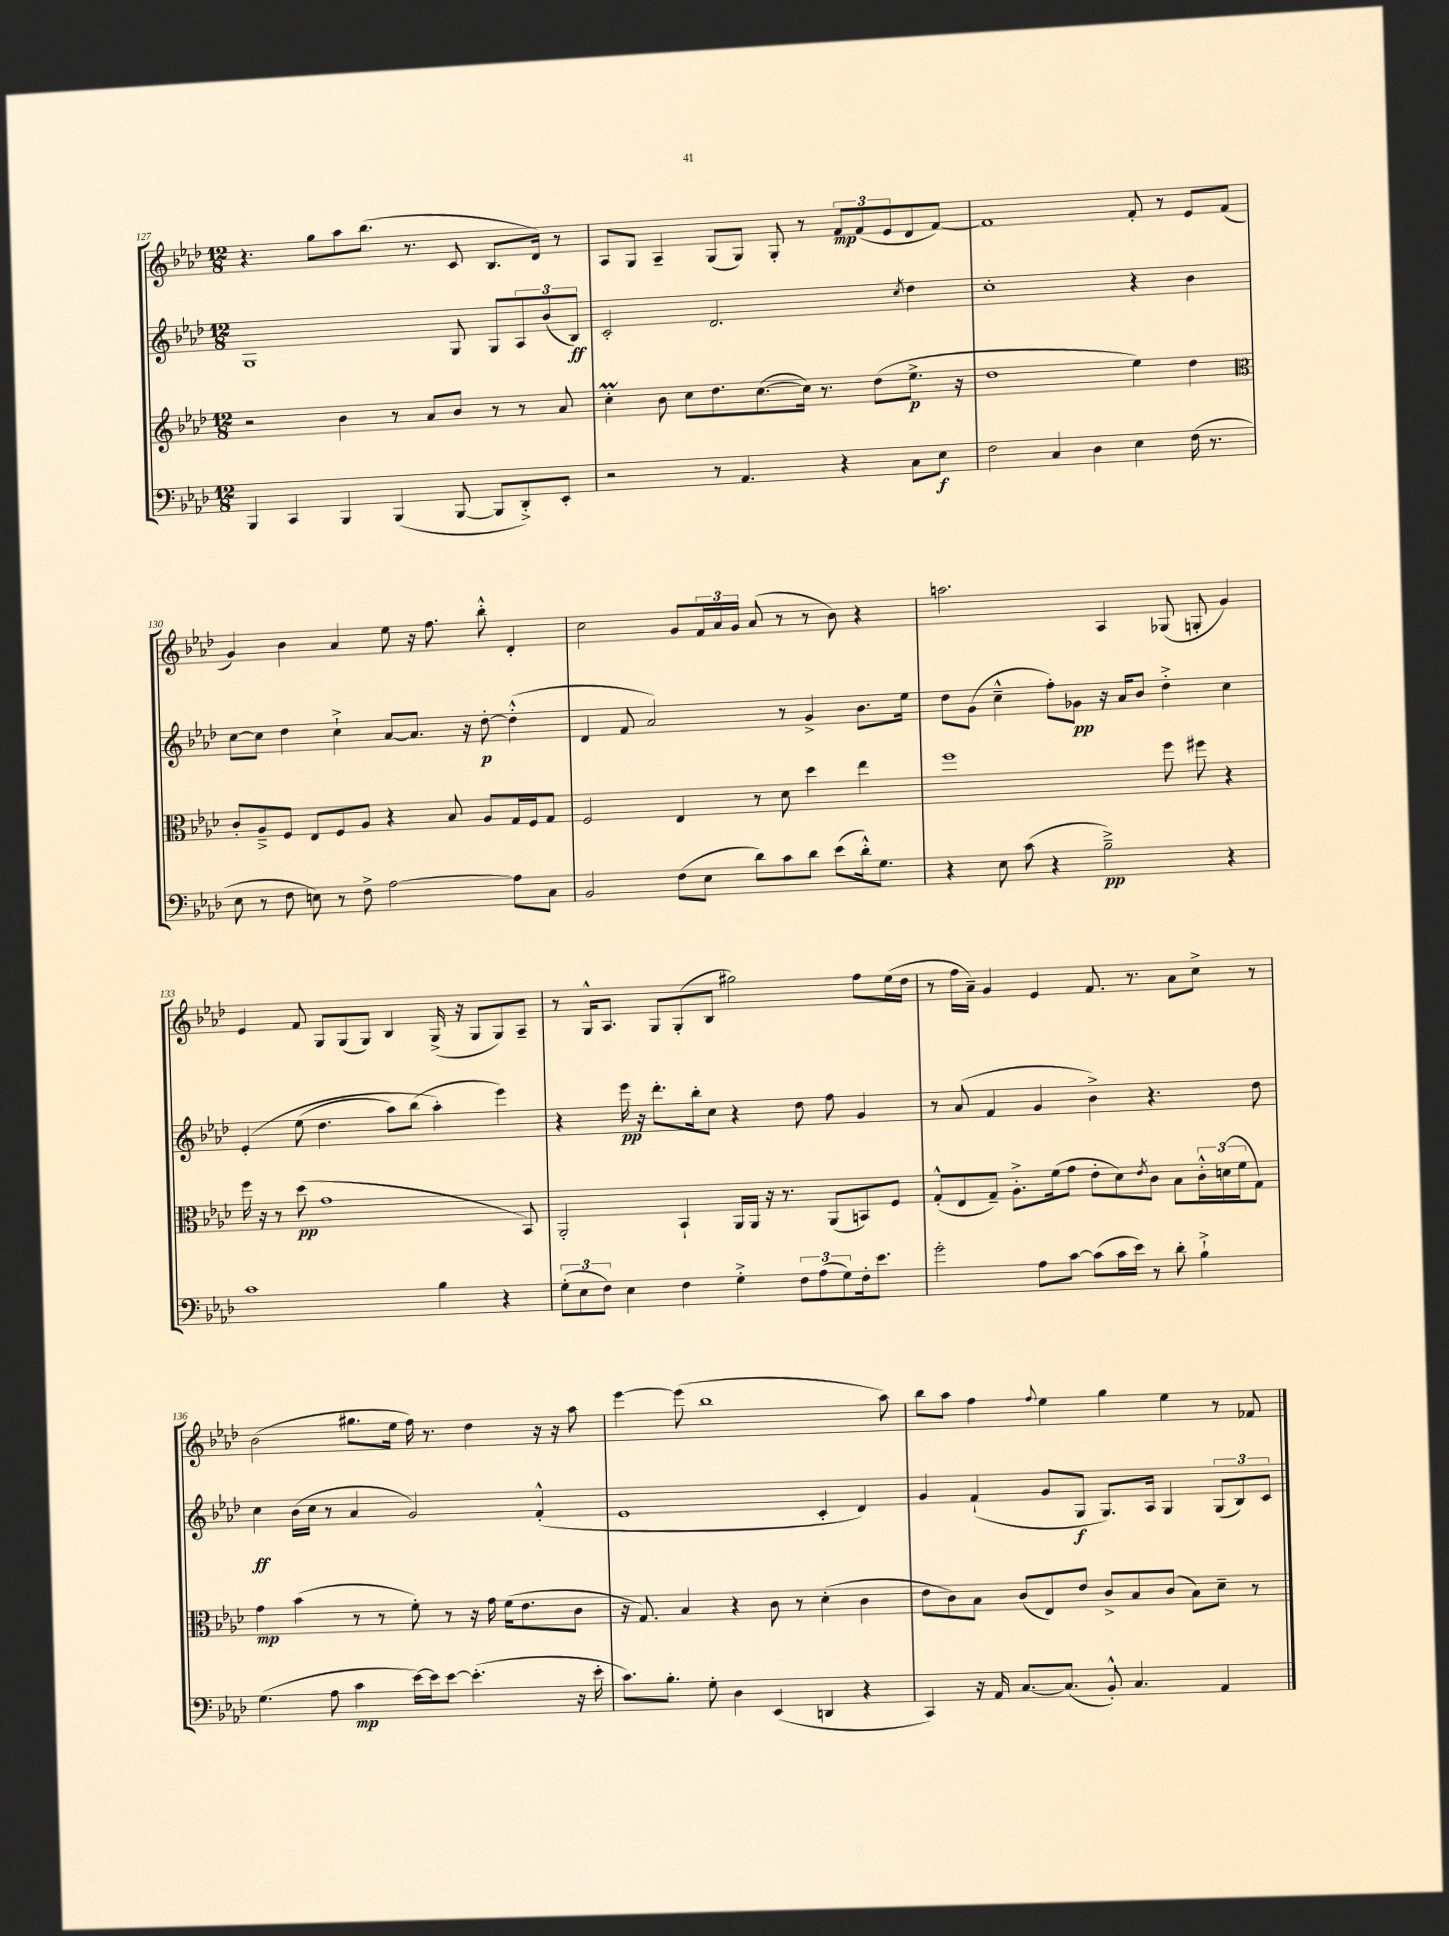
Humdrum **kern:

**kern	**kern	**kern	**kern
*staff4	*staff3	*staff2	*staff1
*clefF4	*clefG2	*clefG2	*clefG2
*k[b-e-a-d-]	*k[b-e-a-d-]	*k[b-e-a-d-]	*k[b-e-a-d-]
*M12/8	*M12/8	*M12/8	*M12/8
4BBB-	2r	1G	4.r
4CC	.	.	.
.	.	.	8gg
4BBB-	4b-	.	8aa-
.	.	.	(8.bb-
(4BBB-	8r	.	.
.	.	.	8.r
.	8a-	.	.
[8BBB-	8b-	8G	8c
8BBB-]	8r	8G	8.B-
8DD-'^)	8r	12A-	.
.	.	.	16d-)
.	.	(12b-	.
8EE-'	8a-	.	8r
.	.	12B-)	.
=	=	=	=
2r	4cc'	2c'	8A-
.	.	.	8G
.	8b-	.	4A-~
.	8cc	.	.
8r	8.dd-	2.d-	(8G
4.AA-	.	.	8G)
.	([8.cc	.	.
.	.	.	8G'
.	16cc])	.	8r
.	8.r	.	.
4r	.	.	12f
.	.	.	(12f
.	(8dd-	.	.
.	.	.	12e-
.	.	8qcc	.
8C	8.ee-^	4dd-	8d-
8E-	.	.	[8f)
.	16r	.	.
=	=	=	=
2F	1dd-	1cc'	1f]
4C	.	.	.
4D-	.	.	.
4E-	4ee-)	4r	8f'
.	.	.	8r
(16F	4dd-	4b-	8e-
8.r	.	.	.
.	.	.	(8f
=	=	=	=
*	*clefC3	*	*
8E-	8c'	[8cc	4g)
8r	8A-~^	8cc]	.
8F	8F	4dd-	4b-
8E)	8E-	.	.
8r	8F	4cc`^	4a-
8F^	8A-	.	.
[2A-	4r	[8a-	8ee-
.	.	8.a-]	16r
.	.	.	8.ff
.	8B-	.	.
.	.	16r	.
.	8A-	[8dd-'	8bb-'^^
8A-]	16G	(4dd-'^^]	4d-'
.	16F	.	.
8C	8G	.	.
=	=	=	=
2BB-	2F	4d-	2cc
.	.	8f	.
.	.	2a-)	.
(8F	4E-	.	8g
8E-	.	.	24f
.	.	.	24a-
.	.	.	24g
8d-)	8r	.	(8a-
8c	8d-	8r	8r
8d-	4dd-	4g^	8r
(8e-	.	.	8b-)
16d-'^^)	4ee-	8.b-	4r
8.G	.	.	.
.	.	16ee-	.
=	=	=	=
4r	1ff	8dd-	2.aa
.	.	(8g	.
8E-	.	4cc~^^	.
(8c	.	.	.
4r	.	8ff')	.
.	.	8g-	.
2B-~^)	.	16r	4A-
.	.	16a-	.
.	.	8b-	.
.	8ff	4dd-'^	(8G-
.	8ff#	.	8G'
4r	4r	4cc	4g)
=	=	=	=
1c	16ff	&(4e-'	4e-
.	16r	.	.
.	8r	.	.
.	(8dd-	(8ee-	8f
.	1g	4.dd-	8G
.	.	.	(8G
.	.	.	8G)
.	.	8aa-)	4B-
.	.	(8bb-	.
4B-	.	4aa-'&)	(16G^
.	.	.	16r
.	.	.	8G
4r	.	4eee-)	8G)
.	8BB-)	.	8A-~
=	=	=	=
(12G'	2AA-'	4r	8r
12E-	.	.	.
.	.	.	16G^^
12F)	.	.	.
.	.	.	8.A-
4E-	.	16eee-	.
.	.	16r	.
.	.	8.ddd-'	8G
4F	4BB-`	.	(8G'
.	.	16bb-'	.
.	.	8cc	8B-
4G'^	16AA-	4r	2gg#)
.	16AA-	.	.
.	16r	.	.
.	8.r	.	.
12F	.	8dd-	.
(12A-	.	.	.
.	(8AA-	8ff	.
12G)	.	.	.
16F'	8BB)	4g	8ff
8.e-	.	.	.
.	8F	.	(16ee-
.	.	.	16dd-
=	=	=	=
2g'	(8G'^^	8r	8r
.	8E-	(8a-	16ff
.	.	.	16a-~)
.	8G~)	4f	4g
.	8.A-'^	.	.
8A-	.	4g	4e-
.	(16f	.	.
[8c	8g	.	.
(8c]	8e-'	4b-^)	8.f
16c	8d-)	.	.
16e-)	.	.	8.r
.	8qe-	.	.
8r	8c	4.r	.
8d-'	8B-	.	8a-
4B-`^	24c'^^	.	8cc^
.	(24d	.	.
.	24f	.	.
.	8G)	8dd-	8r
=	=	=	=
(4.G	4g	4cc	(2b-
.	(4b-	(16b-	.
.	.	16cc	.
8A-	.	8r	.
4c	8r	4a-	8.gg#
.	8r	.	.
.	.	.	16ee-
[16e-)	8f')	2g)	16ff)
16e-]	.	.	8.r
[8e-	8r	.	.
(4.e-']	16r	.	4dd-
.	16g	.	.
.	(16f	.	.
.	8.e-	.	.
.	.	(4f'^^	16r
.	.	.	16r
16r	8c	.	8aa-
16e-'	.	.	.
=	=	=	=
8.c)	16r	1e-	[4eee-
.	8.G)	.	.
8.B-'	.	.	.
.	4B-	.	(8eee-]
8G'	.	.	1bb-
4D-	4r	.	.
(4EE-	8c	.	.
.	8r	.	.
4DD	(4d-'	4c'	.
4r	4c	4d-)	.
.	.	.	8aa-)
=	=	=	=
4CC)	8e-	4g	8bb-
.	8c)	.	8aa-
16r	8B-	(4f`	4ff
16AA-	.	.	.
[8.C	(8c	.	.
.	.	.	8qqff
.	8E-)	8g	4ee-
(8.C]	.	.	.
.	8e-	8G	.
8BB-'^^)	8c^	8.G)	4gg
4.C	8B-	.	.
.	.	16A-	.
.	(8c	4G	4ee-
.	8B-)	.	.
4AA-	8d-~	(12G	8r
.	.	12B-)	.
.	8r	.	8f-
.	.	12c	.
==	==	==	==
*-	*-	*-	*-
